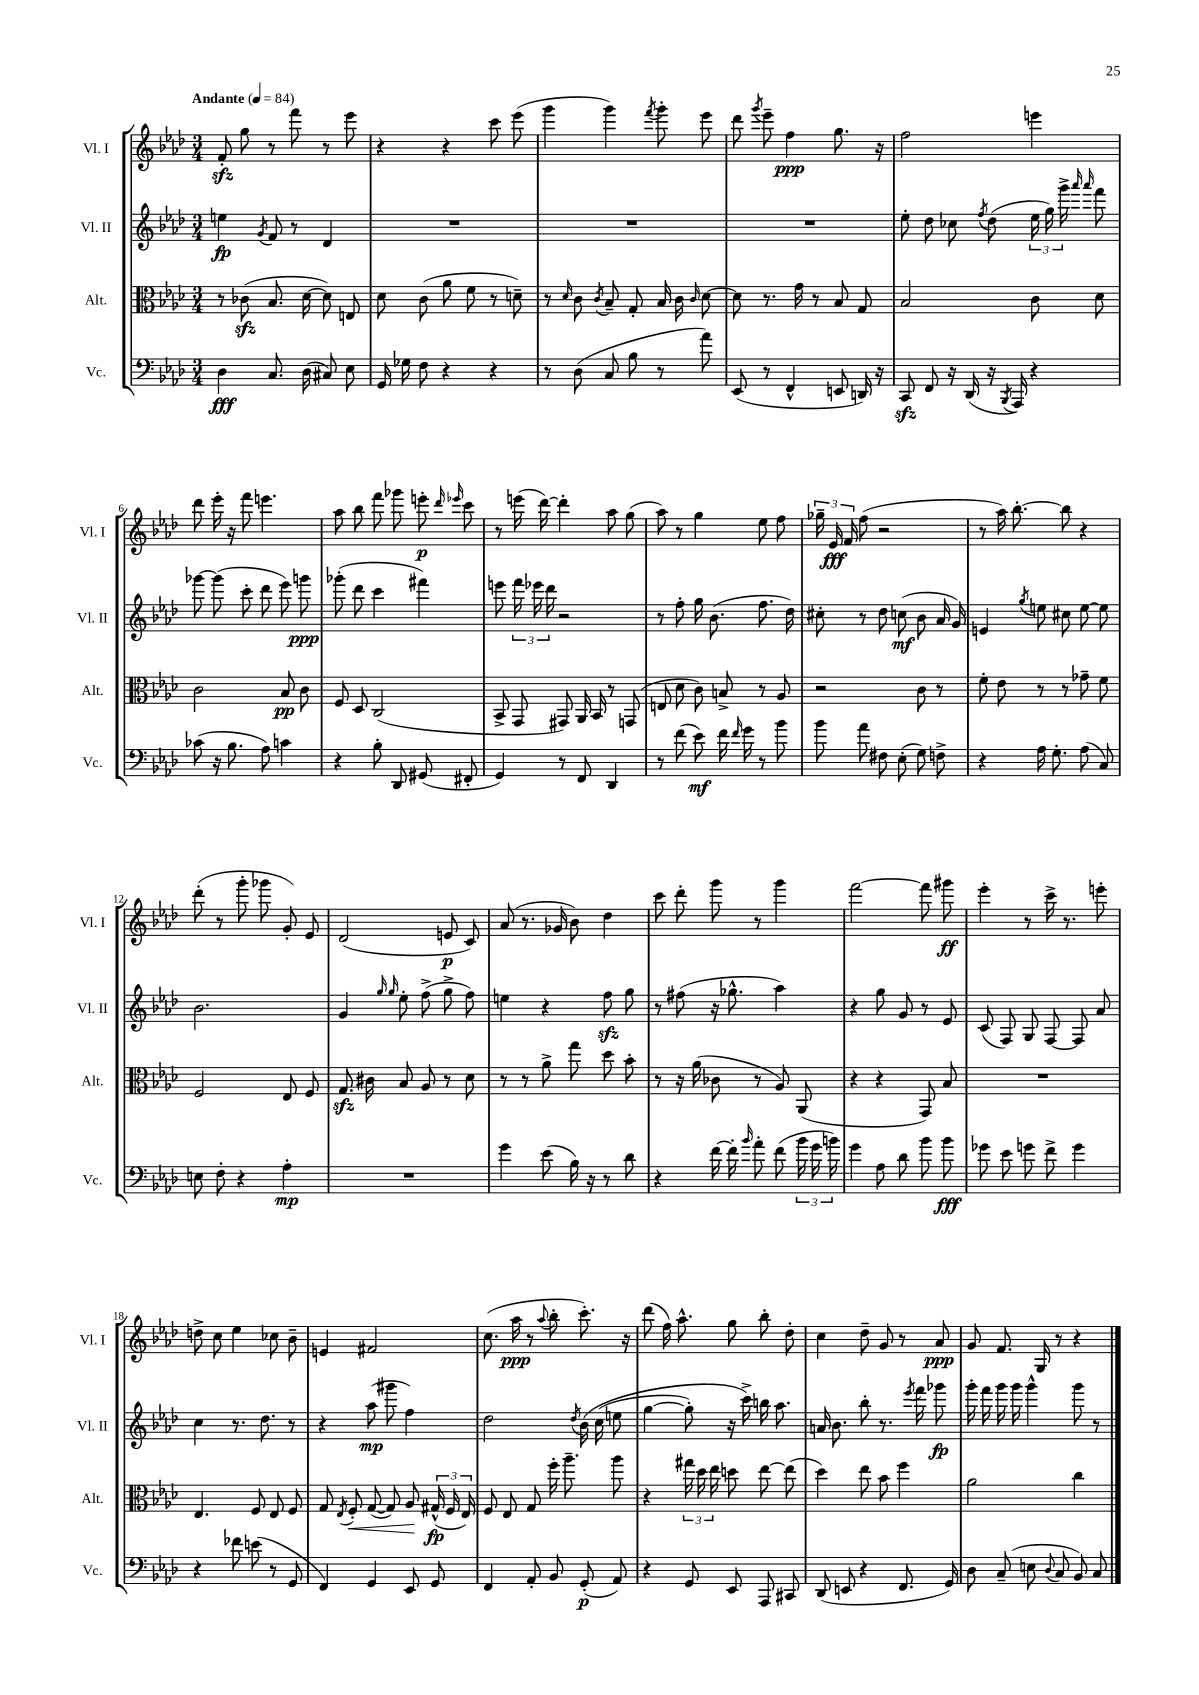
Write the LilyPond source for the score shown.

<<
\new StaffGroup <<
\new Staff = "s0" \with { instrumentName = "Vl. I" shortInstrumentName = "Vl. I" } {
    \clef treble \key aes \major \numericTimeSignature \time 3/4 \tempo "Andante" 4 = 84
    \autoBeamOff f'8-.\sfz g''8 r8 f'''8 r8 ees'''8 |
    r4 r4 c'''8 ees'''8( |
    g'''4 g'''4) \acciaccatura { f'''8 } g'''8-. ees'''8 |
    des'''8 \acciaccatura { g'''8 } ees'''8-- f''4\ppp g''8. r16 |
    f''2 e'''4 |
    des'''8 ees'''16-. r16 f'''8 e'''4. |
    aes''8 bes''8 f'''8 ges'''8 e'''8-.\p \grace { des'''16 ees'''16 } c'''8 |
    r8 e'''16( des'''16~) des'''4-. aes''8 g''8( |
    aes''8) r8 g''4 ees''8 f''8 |
    \tuplet 3/2 { ges''16-- ees'16\fff f'16 } f''8( r2 |
    r8 aes''16) bes''8.~-. bes''8 r4 |
    des'''8-.( r8 g'''8-. ges'''8 g'8-.) ees'8 |
    des'2( e'8\p c'8) |
    aes'8( r8. ges'16 bes'8) des''4 |
    c'''8 des'''8-. g'''8 r8 g'''4 |
    f'''2~ f'''8 gis'''8\ff |
    ees'''4-. r8 c'''16-> r8. e'''8-. |
    d''8-> c''8 ees''4 ces''8 bes'8-- |
    e'4 fis'2 |
    c''8.( aes''16\ppp r8 \appoggiatura { aes''8 } bes''8-. c'''8.-.) r16 |
    des'''8( f''16) aes''8.-^ g''8 bes''8-. des''8-. |
    c''4 des''8-- g'8 r8 aes'8\ppp |
    g'8 f'8. g16 r8 r4 \bar "|." |
}
\new Staff = "s1" \with { instrumentName = "Vl. II" shortInstrumentName = "Vl. II" } {
    \clef treble \key aes \major \numericTimeSignature \time 3/4
    \autoBeamOff e''4\fp \acciaccatura { g'8 } f'8 r8 des'4 |
    R2. |
    R2. |
    R2. |
    ees''8-. des''8 ces''8 \acciaccatura { f''8 } des''8( \tuplet 3/2 { ees''16 g''16) g'''16-> } \grace { aes'''16 aes'''16 } f'''8 |
    ges'''8~ ges'''8( c'''8-. des'''8 ees'''8) g'''8\ppp |
    ges'''8-.( des'''8 c'''4 fis'''4) |
    e'''8 \tuplet 3/2 { f'''16 ees'''16 des'''16 } r2 |
    r8 f''8-. g''16 bes'8.( f''8. des''16) |
    cis''8-. r8 des''8 c''8\mf( bes'8 aes'16 g'16) |
    e'4 \acciaccatura { g''8 } e''8 cis''8 e''8~ e''8 |
    bes'2. |
    g'4 \grace { g''16 g''16 } ees''8-. f''8->( g''8-> f''8) |
    e''4 r4 f''8\sfz g''8 |
    r8 fis''8( r16 ges''8.-^ aes''4) |
    r4 g''8 g'8 r8 ees'8 |
    c'8( f8) g8 f8~ f8 aes'8 |
    c''4 r8. des''8. r8 |
    r4 aes''8\mp( gis'''8 f''4) |
    des''2 \acciaccatura { des''8 } bes'16\( c''16( e''8 |
    g''4~ g''8-.) r16 c'''16->\) b''16 aes''8. |
    a'16 bes'8. bes''8-. r8. \acciaccatura { ees'''8 } f'''16 ges'''8\fp |
    g'''16-. f'''16 g'''16 g'''16 g'''4-^ g'''8 r8 \bar "|." |
}
\new Staff = "s2" \with { instrumentName = "Alt." shortInstrumentName = "Alt." } {
    \clef alto \key aes \major \numericTimeSignature \time 3/4
    \autoBeamOff r8 ces'8\sfz( bes8. des'16~ des'8) e8 |
    des'8 c'8( aes'8 f'8 r8 d'8--) |
    r8 \grace { des'16 } c'8 \acciaccatura { c'8 } bes8-- g8-. bes16 c'16 \grace { c'16 } des'8~ |
    des'8 r8. g'16 r8 bes8 g8 |
    bes2 c'8 des'8 |
    c'2 bes8\pp c'8 |
    f8 des8 c2( |
    bes,8-> g,8 gis,8) aes,16 bes,16 r8 g,8( |
    e8 des'8 c'8) b8-> r8 aes8 |
    r2 c'8 r8 |
    f'8-. ees'8 r8 r8 ges'8-- f'8 |
    f2 ees8 f8 |
    g8.\sfz cis'16 bes8 aes8 r8 des'8 |
    r8 r8 aes'8-> g''8 des''8 bes'8-. |
    r8 r16 aes'16( ces'8 r8 aes8) aes,8( |
    r4 r4 g,8) bes8 |
    R2. |
    ees4. f8 ees8 f8 |
    g8 \acciaccatura { ees8 } f8-.\< g8~( g8) aes8\! \tuplet 3/2 { gis16-^\fp( f16 ees16) } |
    f8 ees8 g8 f''16-. aes''8.-- aes''8 |
    r4 \tuplet 3/2 { gis''16 des''16 ees''16 } d''8 ees''8~ ees''8( |
    des''4) ees''8 bes'8 f''4 |
    aes'2 c''4 \bar "|." |
}
\new Staff = "s3" \with { instrumentName = "Vc." shortInstrumentName = "Vc." } {
    \clef bass \key aes \major \numericTimeSignature \time 3/4
    \autoBeamOff des4\fff c8. des16( cis8) ees8 |
    g,16 ges16 f8 r4 r4 |
    r8 des8( c8 bes8 r8 aes'8) |
    ees,8( r8 f,4-^ e,8 d,16) r16 |
    c,8\sfz f,8 r16 des,16( r16 \acciaccatura { bes,,8 } aes,,16) r4 |
    ces'8( r16 bes8. aes8) c'4 |
    r4 bes8-. des,8 gis,8( fis,8-. |
    g,4) r8 f,8 des,4 |
    r8 f'8( ees'8\mf) f'16 \grace { f'16 } g'16 r8 bes'8 |
    bes'8 aes'8 fis8 ees8-.( g8) f8-> |
    r4 aes16 g8.-. aes8( c8) |
    e8 f8-. r4 aes4-.\mp |
    R2. |
    g'4 ees'8( bes16) r16 r8 des'8 |
    r4 f'16~ f'16-. \grace { bes'16 } aes'8-. f'8( \tuplet 3/2 { bes'16 g'16 b'16) } |
    g'4 aes8 des'8 bes'8 bes'8\fff |
    ges'8 ees'8 g'8 f'8-> g'4 |
    r4 fes'8 e'8( r8 g,8 |
    f,4) g,4 ees,8 g,8 |
    f,4 aes,8-. bes,8 g,8-.\p( aes,8) |
    r4 g,8 ees,8 aes,,8 cis,8 |
    des,8( e,8 r4 f,8. g,16) |
    des8 c8--( e8 \appoggiatura { des8 } c8 bes,8) c8 \bar "|." |
}
>>
>>
